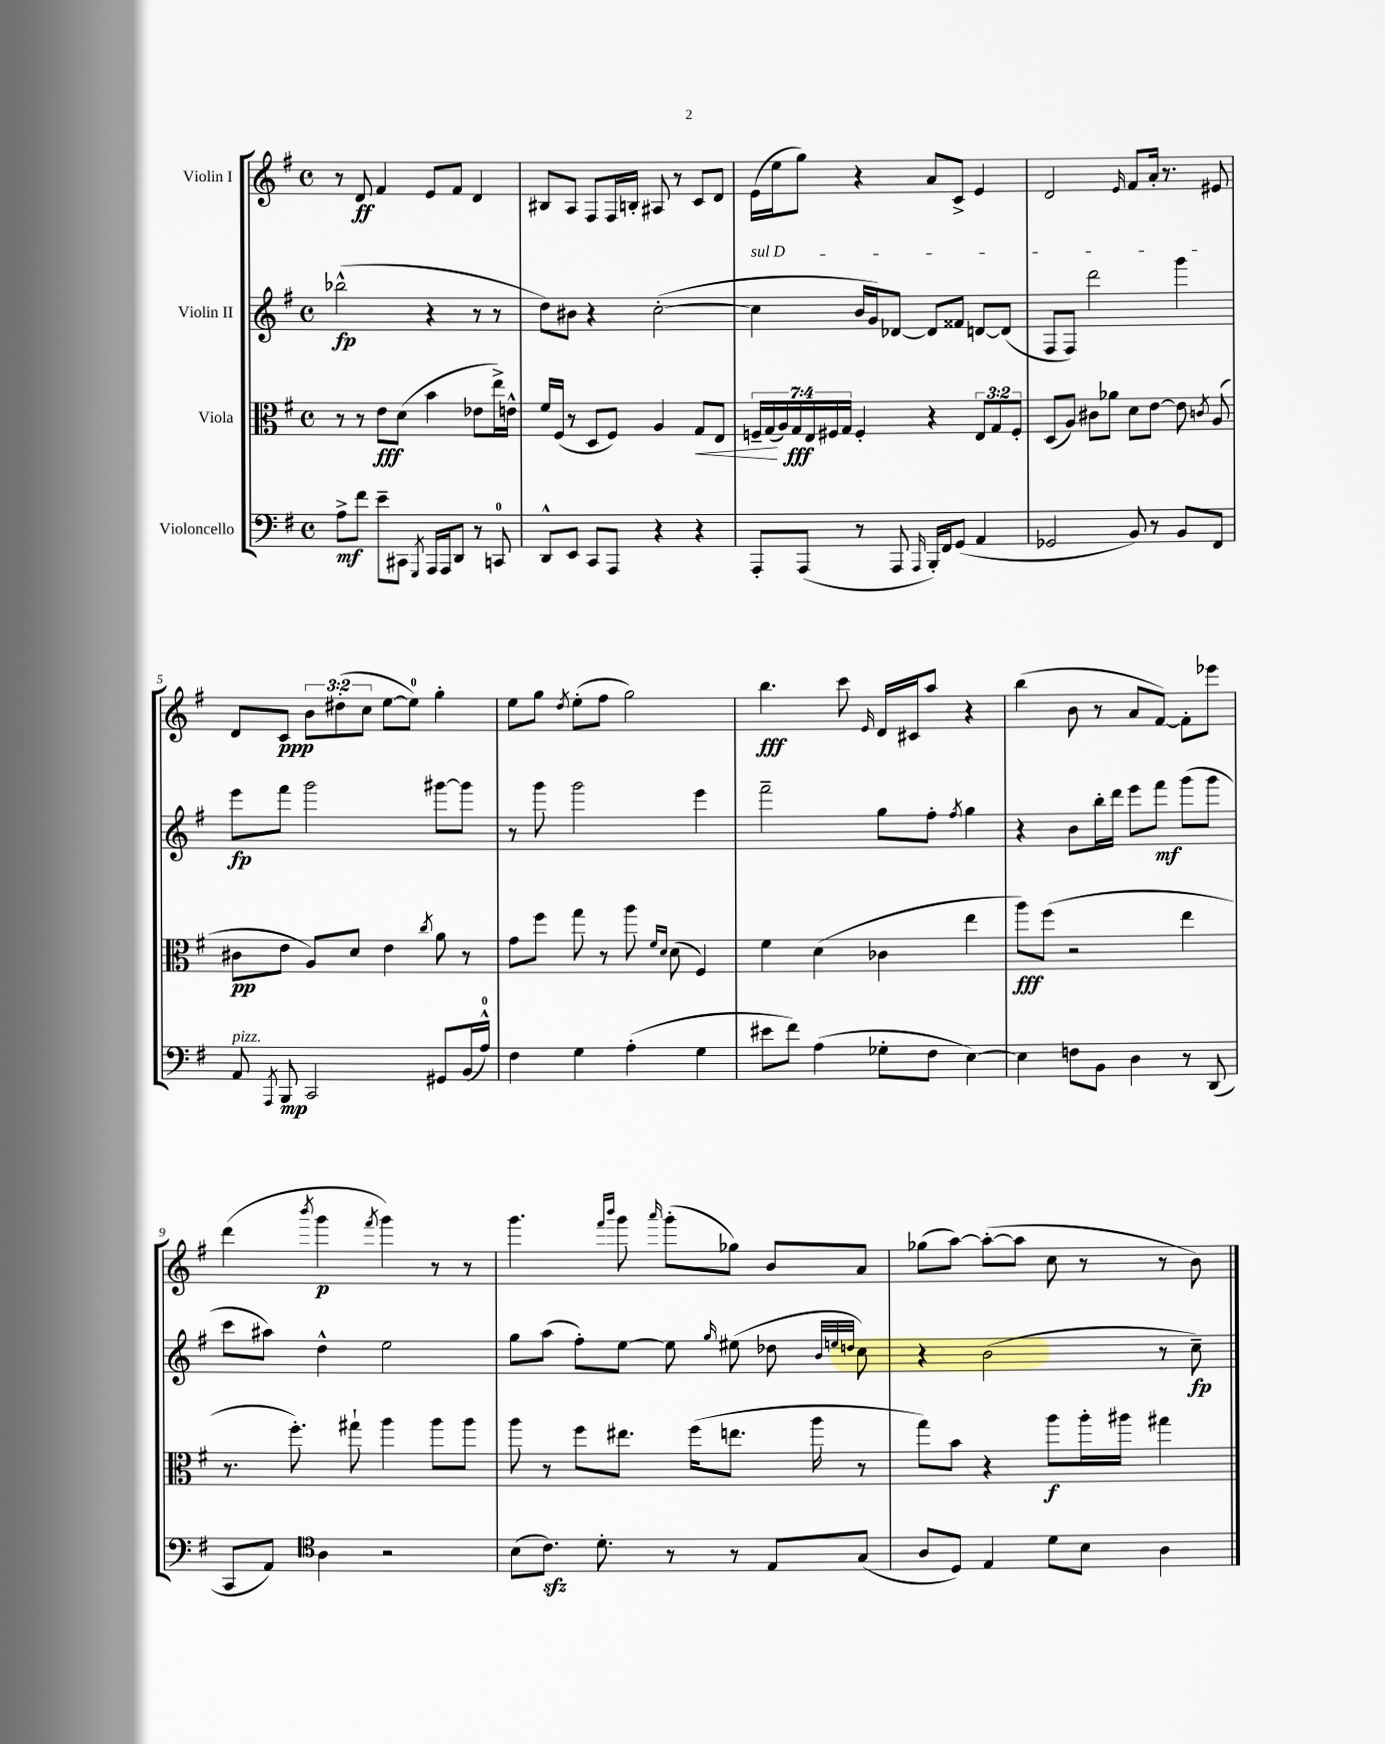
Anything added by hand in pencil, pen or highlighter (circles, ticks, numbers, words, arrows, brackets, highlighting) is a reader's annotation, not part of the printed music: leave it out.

**kern	**kern	**kern	**kern
*staff4	*staff3	*staff2	*staff1
*clefF4	*clefC3	*clefG2	*clefG2
*k[f#]	*k[f#]	*k[f#]	*k[f#]
*M4/4	*M4/4	*M4/4	*M4/4
*met(c)	*met(c)	*met(c)	*met(c)
8A^	8r	(2bb-^^	8r
8f#	8r	.	8d
8e~	8e	.	4f#
8CC#	(8d	.	.
8qGGG	.	.	.
16AAA	4b	4r	8e
16AAA	.	.	.
8DD	.	.	8f#
8r	8e-	8r	4d
8CC	16ee^)	8r	.
.	16e^^	.	.
=	=	=	=
8DD^^	16f#	8dd)	8B#
.	(16F#	.	.
8EE	8r	8b#	8A
8CC	8D	4r	8F#
8AAA	8F#)	.	16F#
.	.	.	16B'
4r	4A	([2cc'	8A#
.	.	.	8r
4r	8G	.	8c
.	8E	.	8d
=	=	=	=
8AAA'	28F~	4cc]	(16e
.	(28G	.	.
.	.	.	16ee
.	28A)	.	.
.	28G	.	.
(8AAA	.	.	8gg)
.	28E	.	.
.	28F#	.	.
.	28G	.	.
8r	4F#'	16b	4r
.	.	16g)	.
8AAA	.	[8d-	.
16qqAAA	.	.	.
16BBB')	4r	8d-]	8a
16FF#	.	.	.
(8GG	.	8f##	8c^
4AA	12E	[8d	4e
.	12G	.	.
.	.	(8d]	.
.	12F#'	.	.
=	=	=	=
2GG-	(8D	8F#	2d
.	8A)	8F#)	.
.	8c#	2ddd	.
.	8a-	.	.
.	.	.	16qqe
8BB)	8d	.	8f#
8r	[8e	.	16a'
.	.	.	8.r
8BB	8e]	4ggg	.
.	8qc	.	.
8FF#	(8A	.	8e#
=	=	=	=
8AA	8c#	8eee	8d
8qAAA	.	.	.
8BBB	8e	8fff#	8c
2CC	8A)	2ggg	12b
.	.	.	(12dd#'
.	8d	.	.
.	.	.	12cc
.	4e	.	[8ee
.	.	.	8ee])
.	8qcc	.	.
8GG#	8a	[8ggg#	4gg'
(16BB	8r	8ggg#]	.
16A^^)	.	.	.
=	=	=	=
4F#	8g	8r	8ee
.	8ff#	8ggg	8gg
.	.	.	8qdd
4G	8gg	2ggg	(8ee'
.	8r	.	8ff#
(4A'	8aa	.	2gg)
.	16qqf#	.	.
.	16qqd	.	.
.	(8d	.	.
4G	4F#)	4eee	.
=	=	=	=
8e#	4f#	2fff#~	4.bb
8f#)	.	.	.
(4A	(4d	.	.
.	.	.	8ccc
.	.	.	16qqe
8G-'	4c-	8gg	16d
.	.	.	16c#
8F#	.	8ff#'	8aa
.	.	8qff#	.
[4E)	4ee	4gg	4r
=	=	=	=
4E]	8aa)	4r	(4bb
.	(8ff#	.	.
8F	2r	8b	8b
8BB	.	16bb'	8r
.	.	16ddd	.
4D	.	8eee	8a
.	.	8fff#	[8f#)
8r	4ee	(8ggg	8f#']
(8DD	.	8ggg	8eee-
=	=	=	=
8CC	8.r	8ccc	(4ddd
8AA)	.	8aa#)	.
.	8.ff#')	.	.
*clefC4	*	*	*
.	.	.	8qbbb
4A	.	4dd^^	4ggg
.	8gg#`	.	.
.	.	.	8qfff#
2r	4aa	2ee	4ggg)
.	8aa	.	8r
.	8aa	.	8r
=	=	=	=
(8B	8aa	8gg	4.ggg
8.c)	8r	(8aa	.
.	8ff#	8ff#')	.
8.d'	.	.	.
.	.	.	16qqfff#
.	.	.	16qqbbb
.	8.ee#	[8ee	8ggg
.	.	.	16qqaaa
8r	.	8ee]	(8ggg'
.	(16ff#	.	.
.	.	16qqgg	.
8r	8.ee	(8ee#	8gg-)
8E	.	8dd-	8b
.	16aa	.	.
.	.	32qqb	.
.	.	32qqee	.
.	.	32qqdd	.
(8G	8r	8cc)	8a
=	=	=	=
8A	8gg)	4r	(8gg-
8D)	8b	.	[8aa)
4E	4r	(2b	(8aa'_
.	.	.	8aa]
8d	8aa	.	8cc
8B	16aa'	.	8r
.	16aa#	.	.
4A	4gg#	8r	8r
.	.	8cc~)	8b)
==	==	==	==
*-	*-	*-	*-
